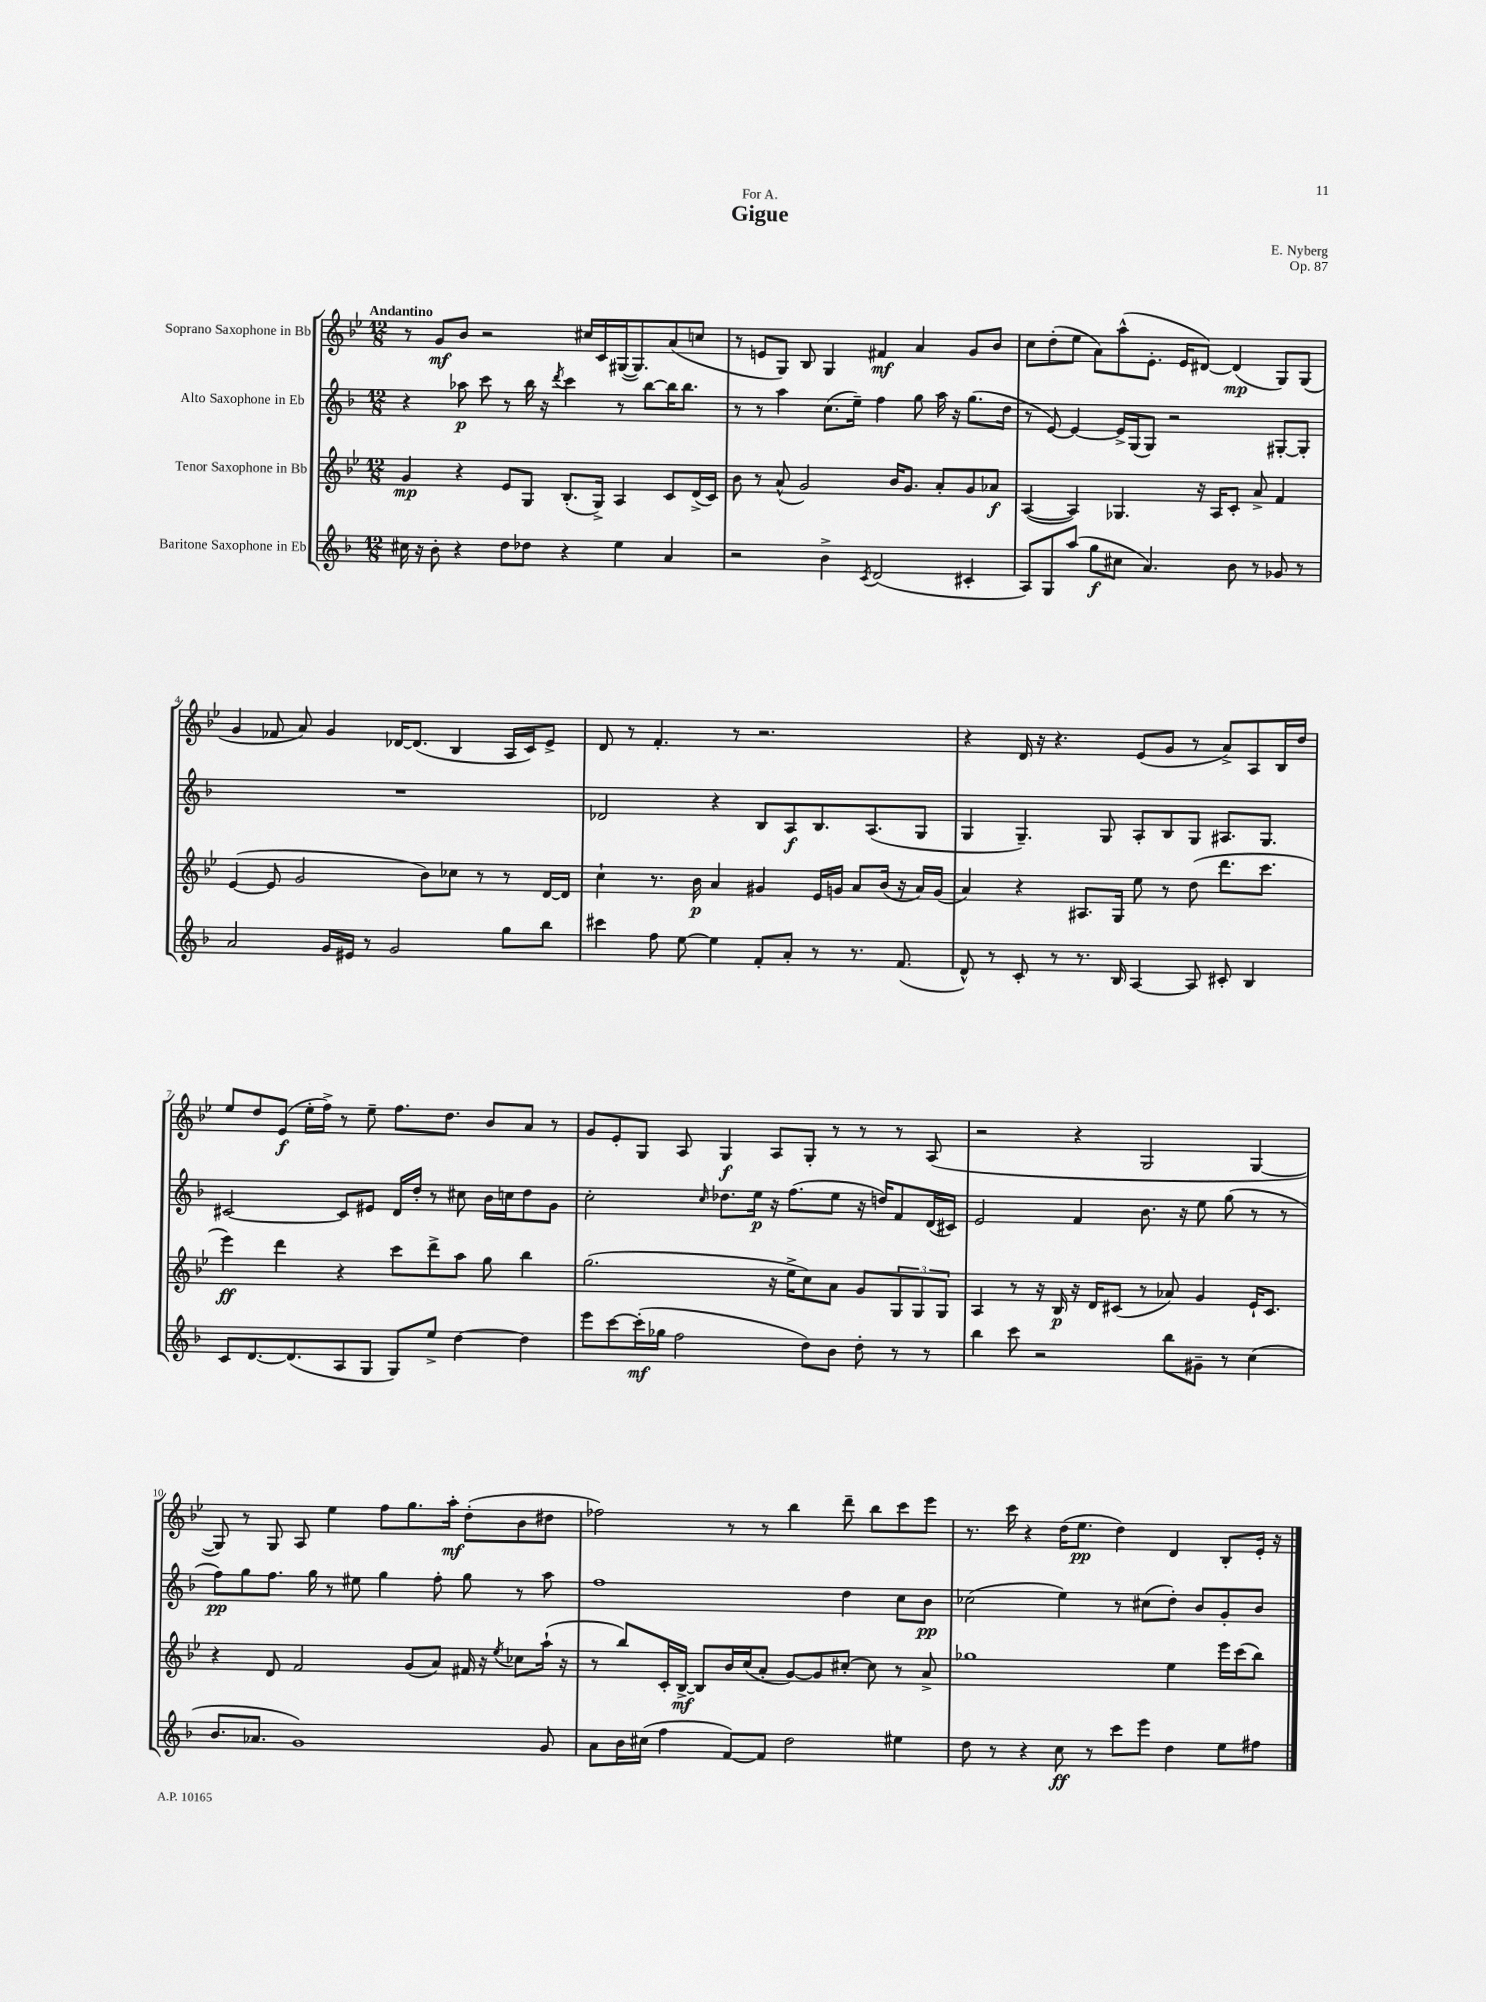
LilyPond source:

\header { title = "Gigue" composer = "E. Nyberg" dedication = "For A." opus = "Op. 87" }
<<
\new StaffGroup <<
\new Staff = "s0" \with { instrumentName = "Soprano Saxophone in Bb" } {
    \clef treble \key bes \major \numericTimeSignature \time 12/8 \tempo "Andantino"
    r8 g'8\mf bes'8 r2 cis''16 c'16 gis16~( gis8.) a'8( c''8 |
    r8 e'8 g8) bes8 g4 fis'4\mf a'4 g'8 bes'8 |
    c''8 d''8-.( ees''8 a'8) a''8-^( ees'8.-. ees'16 dis'8~) dis'4\mp( g8) g8( |
    g'4 fes'8 a'8) g'4 des'16~ des'8.( bes4 a16 c'16) ees'8-> |
    d'8 r8 f'4.-. r8 r2. |
    r4 d'16 r16 r4. ees'8( g'8 r8 a'8->) a8 bes16 d''16 |
    ees''8 d''8 ees'8\f( ees''16-. f''16->) r8 ees''8-- f''8. d''8. bes'8 a'8 r8 |
    g'8 ees'8-. g8 a8 g4\f a8 g8-. r8 r8 r8 a8( |
    r2 r4 g2 g4~ |
    g8) r8 g8 a8 ees''4 f''8 g''8. a''16-.\mf d''8-.( bes'8 dis''8 |
    fes''2) r8 r8 bes''4 d'''8-- bes''8 c'''8 ees'''8 |
    r8. c'''16 r4 d''16( ees''8.\pp d''4) d'4 bes8-. ees'16-. r16 \bar "|." |
}
\new Staff = "s1" \with { instrumentName = "Alto Saxophone in Eb" } {
    \clef treble \key f \major \numericTimeSignature \time 12/8
    r4 aes''8\p c'''8 r8 bes''16 r16 \acciaccatura { d'''8 } c'''4 r8 bes''8~ bes''16 bes''8. |
    r8 r8 a''4 c''8.( e''16--) f''4 g''8 a''16 r16 g''8.( d''16 |
    r8 e'8~) e'4~ e'16-> g16( g8) r2 gis8~-. gis8-. |
    R1. |
    des'2 r4 bes8 a8\f bes8. a8.( g8 |
    g4 g4.--) g8 a8-. bes8 g8 ais8. g8. |
    cis'2~ cis'8 eis'8 d'16 d''16-. r8 cis''8 bes'16 c''16 d''8 g'8 |
    c''2-. \grace { c''16 } des''8. e''16\p r16 f''8.( e''8 r16 d''16) f'8 d'16( cis'16) |
    e'2 f'4 bes'8. r16 e''8 g''8( r8 r8 |
    f''8\pp) g''8 f''8. g''16 r8 eis''8 g''4 f''8-. g''8 r8 a''8 |
    f''1 d''4 c''8 bes'8\pp |
    ces''2( e''4) r8 cis''8( d''8-.) bes'8 g'8-. bes'8 \bar "|." |
}
\new Staff = "s2" \with { instrumentName = "Tenor Saxophone in Bb" } {
    \clef treble \key bes \major \numericTimeSignature \time 12/8
    g'4\mp r4 ees'8 g8 bes8.-.( g16->) a4 c'8 d'16->( c'16) |
    bes'8 r8 a'8-^( g'2) bes'16 g'8. a'8-. g'8 aes'8\f |
    a4~( a4) ges4. r16 a16 c'8-. a'8-> f'4 |
    ees'4~( ees'8 g'2 bes'8) ces''8 r8 r8 d'16~ d'16 |
    c''4-! r8. bes'16\p a'4 gis'4 ees'16 g'16 a'8 bes'16( r16 a'16) g'16( |
    a'4) r4 ais8. g16 ees''8 r8 d''8( d'''8. c'''8. |
    ees'''4\ff) d'''4 r4 c'''8 d'''8-> a''8 g''8 bes''4 |
    g''2.( r16 ees''16-> c''8) a'8 g'8 \tuplet 3/2 { g8 g8 g8 } |
    a4 r8 r16 bes16\p r16 d'16 cis'8( r8 aes'8) g'4 ees'16-! cis'8. |
    r4 d'8 f'2 g'8( a'8) fis'16 r16 \acciaccatura { ees''8 } ces''8 a''16-!( r16 |
    r8 bes''8) c'16-. bes16~->\mf bes8 bes'16 c''16( a'8-. g'8~) g'8 cis''8~-. cis''8 r8 a'8-> |
    ges''1 ees''4 ees'''16 c'''16( bes''8) \bar "|." |
}
\new Staff = "s3" \with { instrumentName = "Baritone Saxophone in Eb" } {
    \clef treble \key f \major \numericTimeSignature \time 12/8
    cis''16 r16 bes'8-. r4 d''8 des''8 r4 e''4 a'4 |
    r2 bes'4-> \acciaccatura { c'8 } d'2( cis'4-. |
    a8) g8 a''8( g''8\f cis''8 a'4.) bes'8 r8 ges'8 r8 |
    a'2 g'16 eis'16 r8 g'2 g''8 bes''8 |
    cis'''4 f''8 e''8~ e''4 f'8-. a'8-. r8 r8. f'8.( |
    d'8-^) r8 c'8-. r8 r8. bes16 a4~ a8 cis'8-. bes4 |
    c'8 d'8.~ d'8.( a8 g8 g8) e''8-> d''4~ d''4 |
    e'''8 c'''8~ c'''16-.\mf( ges''16 f''2 d''8) bes'8 d''8-. r8 r8 |
    bes''4 c'''8 r2 bes''8 gis'8-- r8 c''4( |
    bes'8. aes'8. g'1) g'8 |
    a'8 bes'16 cis''16( f''4 f'8~) f'8 d''2 eis''4 |
    d''8 r8 r4 c''8\ff r8 c'''8 e'''8 d''4 e''8 fis''8 \bar "|." |
}
>>
>>
